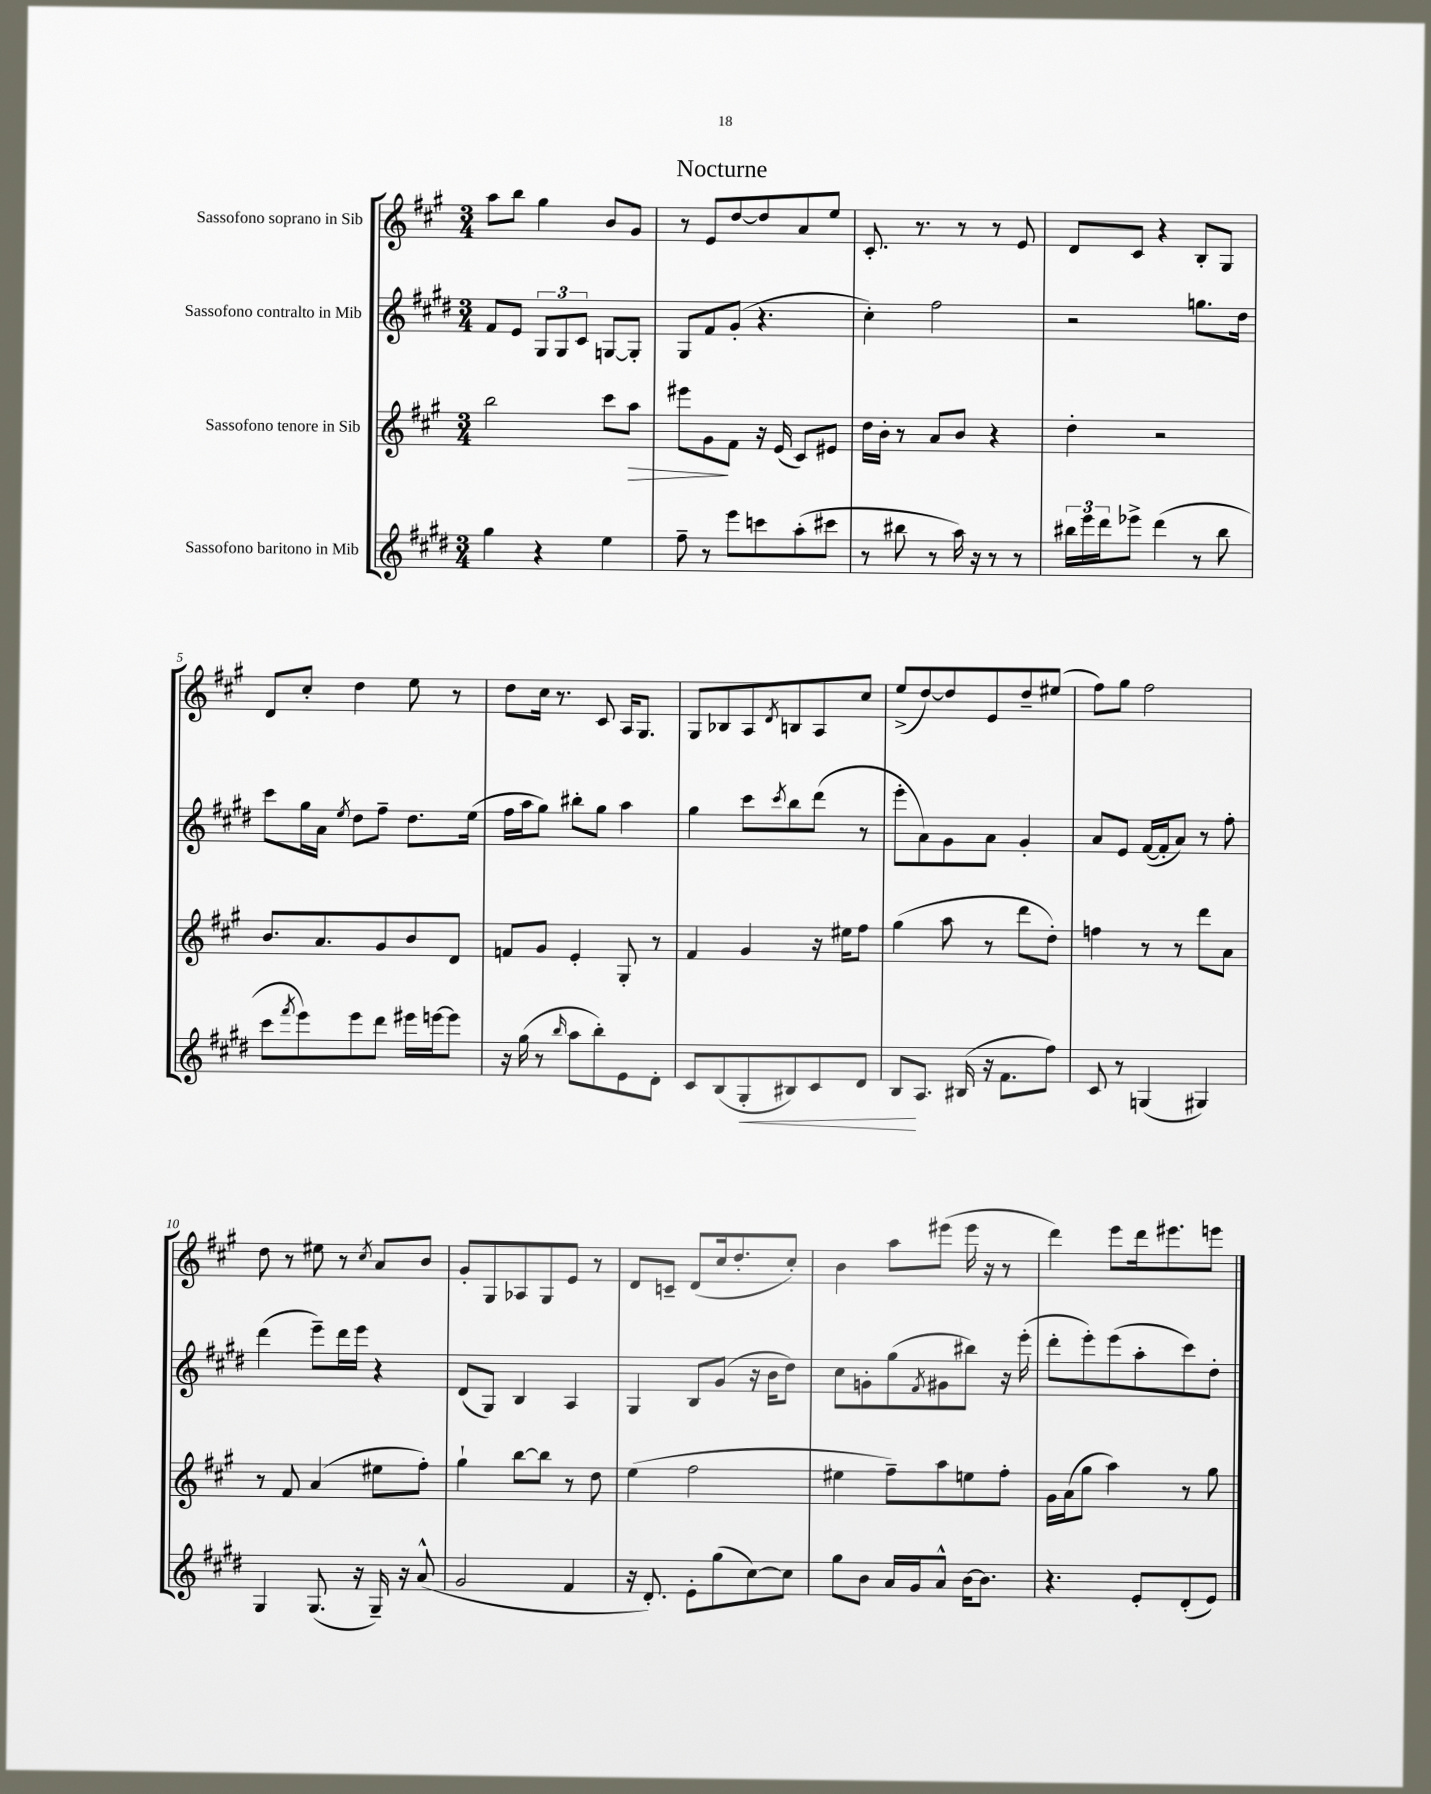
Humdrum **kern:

**kern	**dynam	**kern	**dynam	**kern	**kern
*part4	*part4	*part3	*part3	*part2	*part1
*staff4	*staff4	*staff3	*staff3	*staff2	*staff1
*I"Sassofono baritono in Mib	*	*I"Sassofono tenore in Sib	*	*I"Sassofono contralto in Mib	*I"Sassofono soprano in Sib
*clefG2	*	*clefG2	*	*clefG2	*clefG2
*k[f#c#g#d#]	*	*k[f#c#g#]	*	*k[f#c#g#d#]	*k[f#c#g#]
*M3/4	*	*M3/4	*	*M3/4	*M3/4
=1	=1	=1	=1	=1	=1
4gg#\	.	2bb\	.	8f#/L	8aa\L
.	.	.	.	8e/J	8bb\J
4r	.	.	.	12G#/L	4gg#\
.	.	.	.	12G#/	.
.	.	.	.	12c#/J	.
4ee\	.	8ccc#\L	.	[8Gn/L	8b/L
!	!	!	!LO:HP:b	!	!
.	.	8aa\J	>	8G'/J]	8g#/J
=2	=2	=2	=2	=2	=2
8ff#~\	.	8eee#X\L	.	8G#/L	8r
8r	.	8g#\	.	8f#/	8e/L
8eee\L	.	8f#\J	]	(8g#'/J	[8dd/
8cccn\	.	16r	.	4.r	8dd/]
.	.	(16e/	.	.	.
(8aa'\	.	8c#/L)	.	.	8a/
8ccc#X\J	.	8e#X/J	.	.	8ee/J
=3	=3	=3	=3	=3	=3
8r	.	16dd\LL	.	4cc#'\)	8.c#'/
.	.	16b'\JJ	.	.	.
8bb#X\	.	8r	.	.	.
.	.	.	.	.	8.r
8r	.	8a/L	.	2ff#\	.
16aa\)	.	8b/J	.	.	8r
16r	.	.	.	.	.
8r	.	4r	.	.	8r
8r	.	.	.	.	8e/
=4	=4	=4	=4	=4	=4
24bb#X\LL	.	4dd'\	.	2r	8d/L
24eee\	.	.	.	.	.
24ddd#\J	.	.	.	.	.
8eee-X^\J	.	.	.	.	8c#/J
(4ddd#\	.	2r	.	.	4r
8r	.	.	.	8.ggn\L	8B'/L
8bb#\	.	.	.	.	8G#/J
.	.	.	.	16dd#\Jk	.
!!LO:LB:g=z
=5	=5	=5	=5	=5	=5
8ccc#\L	.	8.b/L	.	8ccc#\L	8d/L
8qfff#/	.	.	.	.	.
8eee\)	.	.	.	16gg#\L	8cc#'/J
.	.	8.a/	.	16a\JJ	.
.	.	.	.	8qee/	.
8eee\	.	.	.	8dd#\L	4dd\
8ddd#\J	.	8g#/	.	8ff#~\J	.
16eee#X\LL	.	8b/	.	8.dd#\L	8ee\
[16eeen\J	.	.	.	.	.
8eee\J]	.	8d/J	.	.	8r
.	.	.	.	(16ee\Jk	.
=6	=6	=6	=6	=6	=6
16r	.	8fn/L	.	16ff#\LL	8dd\L
(16gg#\	.	.	.	16aa\J	.
8r	.	8g#/J	.	8gg#\J)	16cc#\Jk
.	.	.	.	.	8.r
16qqbb/	.	.	.	.	.
8aa\L	.	4e'/	.	8bb#X'\L	.
8bb'\)	.	.	.	8gg#\J	8c#/
8e\	.	8G#'/	.	4aa\	16A/KL
.	.	.	.	.	8.G#/J
8d#'\J	.	8r	.	.	.
=7	=7	=7	=7	=7	=7
8c#/L	.	4f#/	.	4gg#\	8G#/L
(8B/	.	.	.	.	8B-X/
!	!LO:HP:b	!	!	!	!
8G#'/	<	4g#/	.	8ccc#\L	8A/
.	.	.	.	8qccc#/	8qd/
8B#X/)	.	.	.	8bb\	8Bn/
8c#/	.	16r	.	(8ddd#\J	8A/
.	.	16ee#X\KL	.	.	.
8d#/J	.	8ff#\J	.	8r	8cc#/J
=8	=8	=8	=8	=8	=8
8B/L	.	(4gg#\	.	8eee'\L	(8ee^/L
8.A/J	[	.	.	8a\)	[8dd/)
.	.	8aa\	.	8g#\	8dd/]
(16B#X/	.	.	.	.	.
16r	.	8r	.	8a\J	8e/
8.f#\L	.	.	.	.	.
.	.	8ddd\L	.	4g#'/	8dd~/
8ff#\J)	.	8dd'\J)	.	.	(8ee#X/J
=9	=9	=9	=9	=9	=9
8c#/	.	4ffn\	.	8a/L	8ff#\L)
8r	.	.	.	8e/J	8gg#\J
(4Gn/	.	8r	.	([16f#/LL	2ff#\
.	.	.	.	16f#'/J]	.
.	.	8r	.	8a/J)	.
4G#X/)	.	8ddd\L	.	8r	.
.	.	8a\J	.	8ff#'\	.
!!LO:LB:g=z
=10	=10	=10	=10	=10	=10
4G#/	.	8r	.	(4ddd#\	8dd\
.	.	8f#/	.	.	8r
(8.G#/	.	(4a/	.	8eee~\L)	8ee#X\
.	.	.	.	16ddd#\L	8r
16r	.	.	.	16eee\JJ	.
.	.	.	.	.	8qcc#/
16G#~/)	.	8ee#X\L	.	4r	8a/L
16r	.	.	.	.	.
(8a^^/	.	8ff#'\J)	.	.	8b/J
=11	=11	=11	=11	=11	=11
2g#/	.	4gg#`\	.	(8d#/L	8g#'/L
.	.	.	.	8G#/J)	8G#/
.	.	[8bb\L	.	4B/	8A-X/
.	.	8bb\J]	.	.	8G#/
4f#/	.	8r	.	4A/	8e/J
.	.	8dd\	.	.	8r
=12	=12	=12	=12	=12	=12
16r	.	(4ee\	.	4G#/	8d/L
8.d#'/)	.	.	.	.	.
.	.	.	.	.	8cn~/J
8e'\L	.	2ff#\	.	8B/L	(8d/L
(8gg#\	.	.	.	(8g#/J	16cc#/k
.	.	.	.	.	8.dd'/
[8cc#\)	.	.	.	16r	.
.	.	.	.	16b\KL	.
8cc#\J]	.	.	.	8dd#\J)	8cc#'/J)
=13	=13	=13	=13	=13	=13
8gg#\L	.	4ee#X\	.	8cc#\L	4b\
8b\J	.	.	.	8gn'\	.
16a/LL	.	8ff#~\L)	.	(8gg#\	8aa\L
16g#/J	.	.	.	.	.
.	.	.	.	8qf#/	.
8a^^/J	.	8aa\	.	8g#X\	(8eee#X\J
[16b\KL	.	8een\	.	8bb#X\J)	16eee#\
8.b\J]	.	.	.	.	16r
.	.	8ff#'\J	.	16r	8r
.	.	.	.	(16eee'\	.
=14	=14	=14	=14	=14	=14
4.r	.	16g#\LL	.	8ddd#'\L	4ddd\)
.	.	(16a\J	.	.	.
.	.	8gg#\J	.	8eee'\)	.
.	.	4aa\)	.	(8eee\	8eee\L
8e'/L	.	.	.	8aa'\	16ddd\k
.	.	.	.	.	8.eee#X\
(8d#'/	.	8r	.	8ccc#\)	.
8e/J)	.	8gg#\	.	8dd#'\J	8eeen\J
==	==	==	==	==	==
*-	*-	*-	*-	*-	*-
